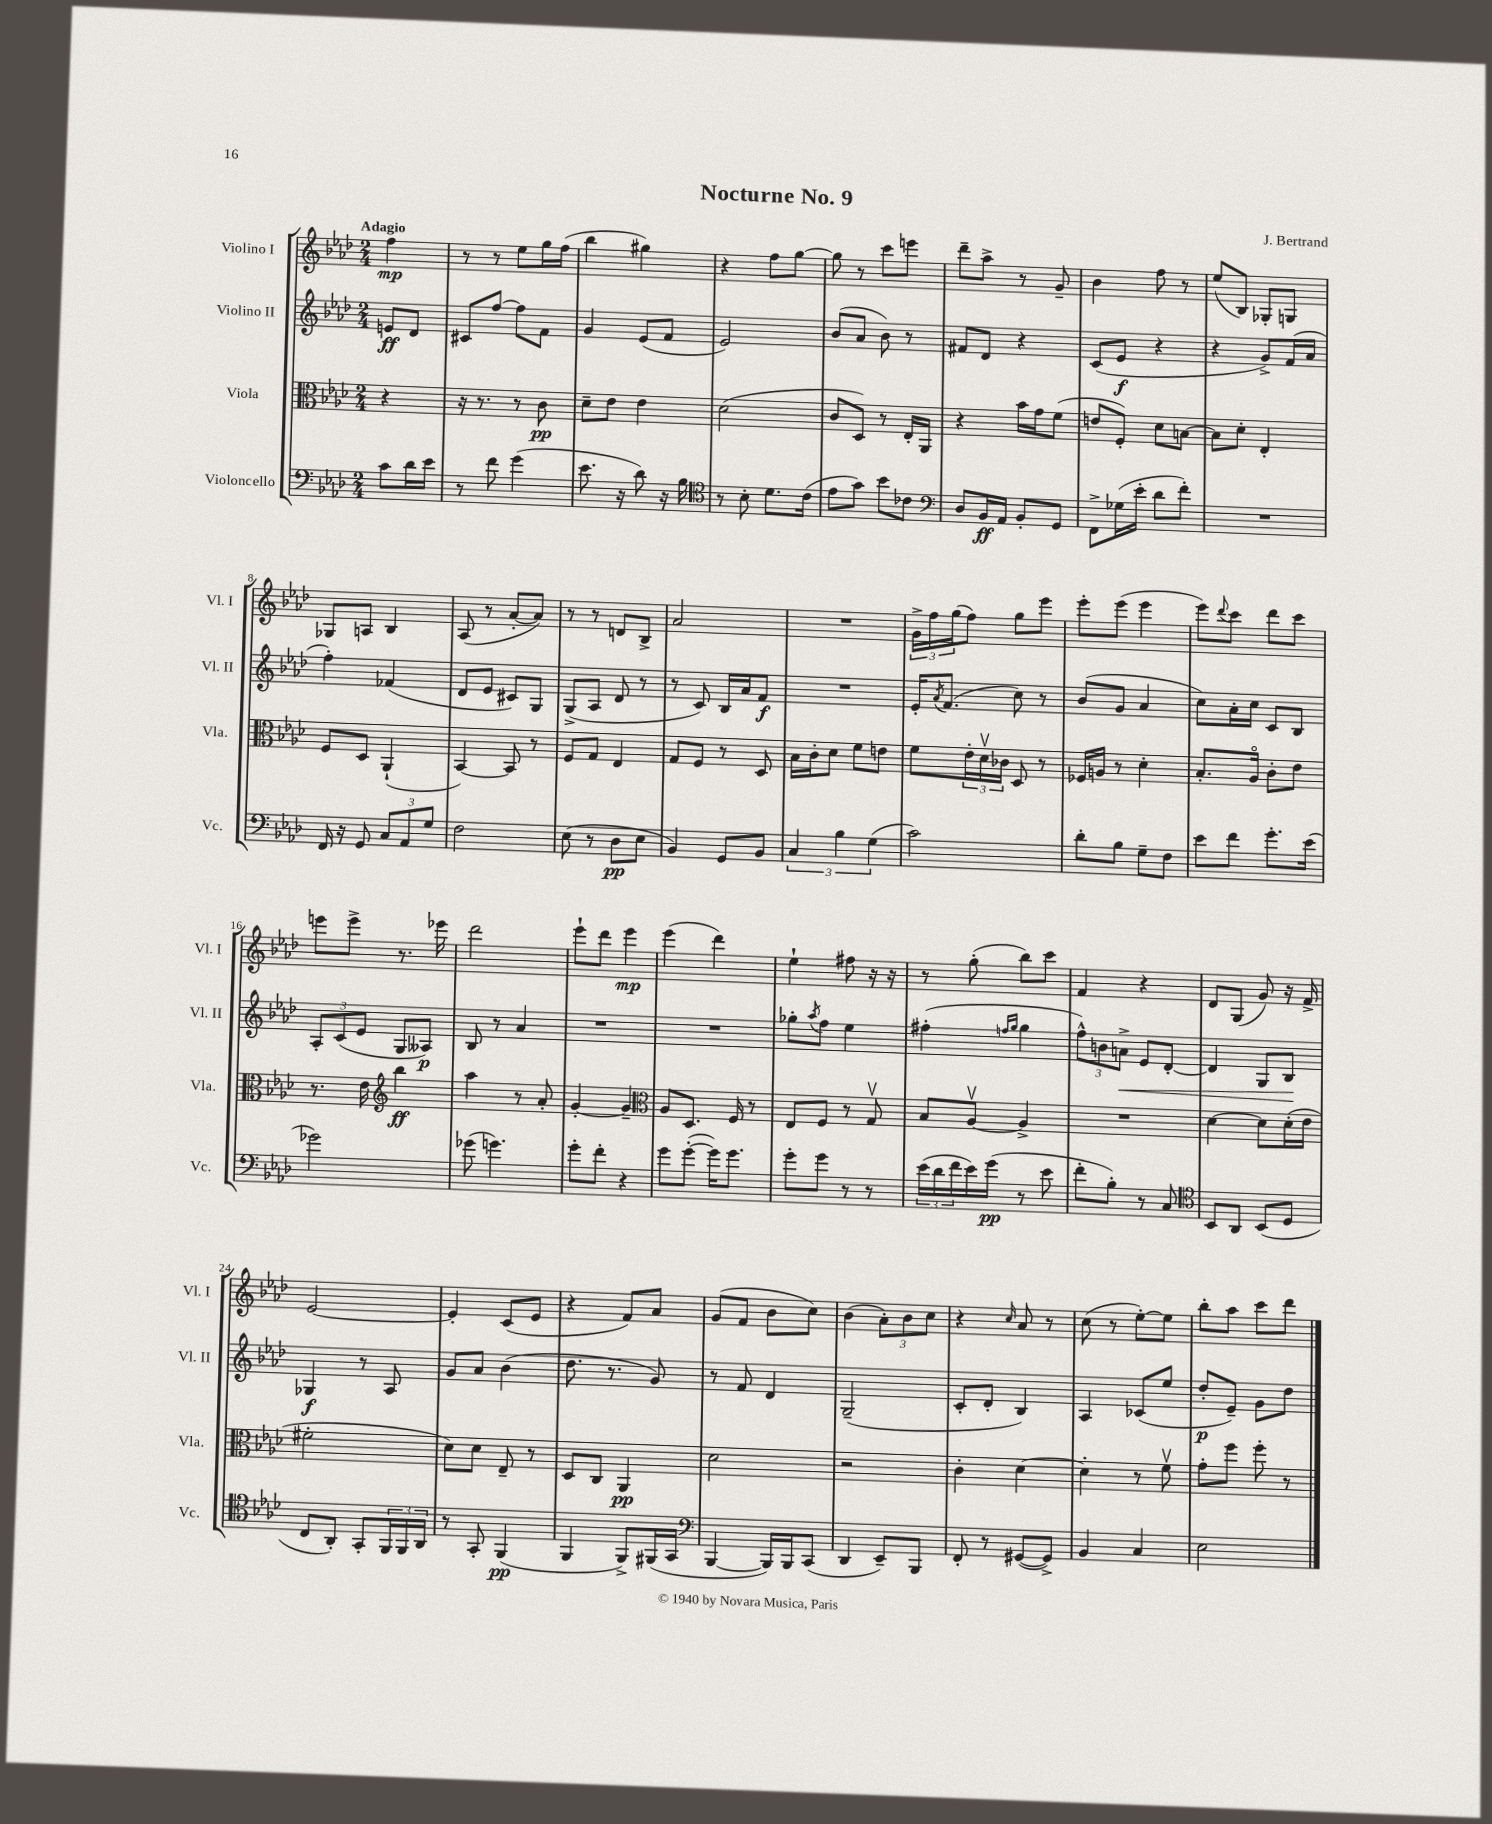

**kern	**kern	**kern	**kern
*staff4	*staff3	*staff2	*staff1
*clefF4	*clefC3	*clefG2	*clefG2
*k[b-e-a-d-]	*k[b-e-a-d-]	*k[b-e-a-d-]	*k[b-e-a-d-]
*M2/4	*M2/4	*M2/4	*M2/4
8c	4r	8e	4ff
16d-	.	8d-	.
16e-	.	.	.
=	=	=	=
8r	16r	8c#	8r
.	8.r	.	.
8f	.	[8ff	8r
(4g	8r	8ff]	8ee-
.	8c	8f	16gg
.	.	.	(16ff
=	=	=	=
8.e-	8d-~	4g	4bb-
.	8e-	.	.
16r	.	.	.
8d-)	4e-	(8e-	4gg#)
16r	.	8f	.
16B-	.	.	.
=	=	=	=
*clefC4	*	*	*
8r	(2d-	2e-)	4r
8B-'	.	.	.
8.d-	.	.	8ff
.	.	.	[8gg
(16c	.	.	.
=	=	=	=
8e-	8c	(8b-	8gg]
8g)	8D-)	8a-	8r
8b-	8r	8b-)	8ccc
8c-	16E-'	8r	8eee
.	16AA-	.	.
=	=	=	=
*clefF4	*	*	*
8D-	4r	8f#	8ddd-~
16BB-	.	8d-	8aa-^
16AA-	.	.	.
8BB-'	16b-	4r	8r
.	16g	.	.
8GG	(8f	.	8g~
=	=	=	=
8FF^	8e	(8c	4b-
(16G-	8F')	8e-	.
16e-'	.	.	.
8d-	8d-	4r	8ff
8f')	[8B	.	8r
=	=	=	=
2r	8B]	4r	(8ee-
.	8d-'	.	8B-)
.	4E-'	8g^)	8G-'
.	.	(16f	8G
.	.	16a-	.
=	=	=	=
16FF	8F	4ff')	8G-
16r	.	.	.
8GG	8D-	.	8A
12C	(4AA-`	(4f-	4B-
12AA-	.	.	.
12G	.	.	.
=	=	=	=
2F	[4BB-)	8d-	(8A-
.	.	8e-	8r
.	8BB-]	8c#)	[8a-'
.	8r	8G	8a-])
=	=	=	=
(8E-	8F	(8G^	8r
8r	8G	8A-	8r
8D-	4E-	8d-	8d
8E-	.	8r	8B-^
=	=	=	=
4BB-)	8G	8r	2a-
.	8F	8c)	.
8GG	8r	16B-	.
.	.	16a-	.
8BB-	8D-	8f	.
=	=	=	=
6C	16B-	2r	2r
.	16c'	.	.
.	8d-	.	.
6B-	.	.	.
.	8f	.	.
(6G	.	.	.
.	8e	.	.
=	=	=	=
2c)	8f	16e-'	24g^
.	.	.	24ff
.	.	8qa-	.
.	.	(8.f	.
.	.	.	(24gg
.	24e-'	.	8ff)
.	24d-v	.	.
.	24c-	.	.
.	8D-	8cc)	8gg
.	8r	8r	8eee-
=	=	=	=
8d-'	16F-	(8b-	8eee-'
.	16A	.	.
8B-	8r	8g	(8eee-
8G~	4d-'	4a-	4eee-
8F	.	.	.
=	=	=	=
8e-	8.B-'	8cc)	8eee-)
.	.	.	8qqddd-
8f	.	16a-'	8ccc
.	16A-o	16cc	.
8.g'	8c'	8c	8ddd-
.	8e-	8B-	8ccc
(16e-	.	.	.
=	=	=	=
2g-)	8.r	12A-'	8eee
.	.	(12c	.
.	.	.	8eee^
.	.	12e-	.
.	16e-	.	.
*	*clefG2	*	*
.	4bb-	8G	8.r
.	.	8A--)	.
.	.	.	16eee-
=	=	=	=
(8g-	4aa-	8B-	2ddd-
4.g)	.	8r	.
.	8r	4a-	.
.	8a-'	.	.
=	=	=	=
8g'	[4g'	2r	8eee-`
8f'	.	.	8ddd-
4r	4g~]	.	4eee-
=	=	=	=
*	*clefC3	*	*
8g	8A-	2r	(4eee-
([8g'	8.D-	.	.
16g])	.	.	4ddd-)
8.g	16F	.	.
.	8r	.	.
=	=	=	=
8g'	8E-	8gg-'	4ee-`
.	.	8qaa-	.
8g	8F	8ff	.
8r	8r	4ee-	8ff#
8r	8Gv	.	16r
.	.	.	16r
=	=	=	=
(24e-	8B-	(4ff#'	8r
24d-	.	.	.
24f	.	.	.
16e-)	[8A-v	.	(8gg'
(16g	.	.	.
.	.	16qqff	.
.	.	16qqgg	.
8r	4A-^]	4gg	8bb-)
8e-	.	.	8ccc
=	=	=	=
8f'	2r	12ff^^)	4f
.	.	12b	.
8B-')	.	.	.
.	.	12a^	.
8r	.	8e-	4r
8C	.	[8d-'	.
=	=	=	=
*clefC4	*	*	*
8BB-	[4d-	4d-]	8d-
8AA-	.	.	(8G
(8BB-	8d-]	8G	8g)
8D-	(16d-'	8B-	16r
.	16e-	.	16f^
=	=	=	=
8C	2f#'	4G-	[2e-
8AA-')	.	.	.
8GG'	.	8r	.
24FF	.	8A-	.
24FF	.	.	.
24AA-	.	.	.
=	=	=	=
8r	8d-)	8g	4e-']
8GG'	8d-	8a-	.
(4FF	8E-~	(4b-	(8c
.	8r	.	8e-
=	=	=	=
4FF	8D-	8.dd-	4r
.	8C	.	.
.	.	8.r	.
8FF^)	4AA-	.	8f)
(16FF#	.	8g)	8a-
16GG	.	.	.
=	=	=	=
*clefF4	*	*	*
[4BBB-	2d-	8r	(8g
.	.	8f	8f
16BBB-])	.	4d-	8b-
16BBB-	.	.	.
(8CC	.	.	8cc)
=	=	=	=
4DD-	2r	(2G~	(4b-
8EE-~)	.	.	12a-')
.	.	.	12b-
8BBB-	.	.	.
.	.	.	12cc
=	=	=	=
8FF'	4c'	8c'	4r
8r	.	8d-'	.
.	.	.	16qqcc
([8GG#	[4d-	4B-)	8a-
8GG#^])	.	.	8r
=	=	=	=
4BB-	4d-']	4A-	(8cc
.	.	.	8r
4C	8r	(8c-	[8ee-')
.	8fv	8ee-	8ee-]
=	=	=	=
2E-	8g'	8dd-'	8bb-'
.	8ff	8e-~)	8aa-
.	8ff'	8g	8ccc
.	8r	8dd-	8ddd-
==	==	==	==
*-	*-	*-	*-
